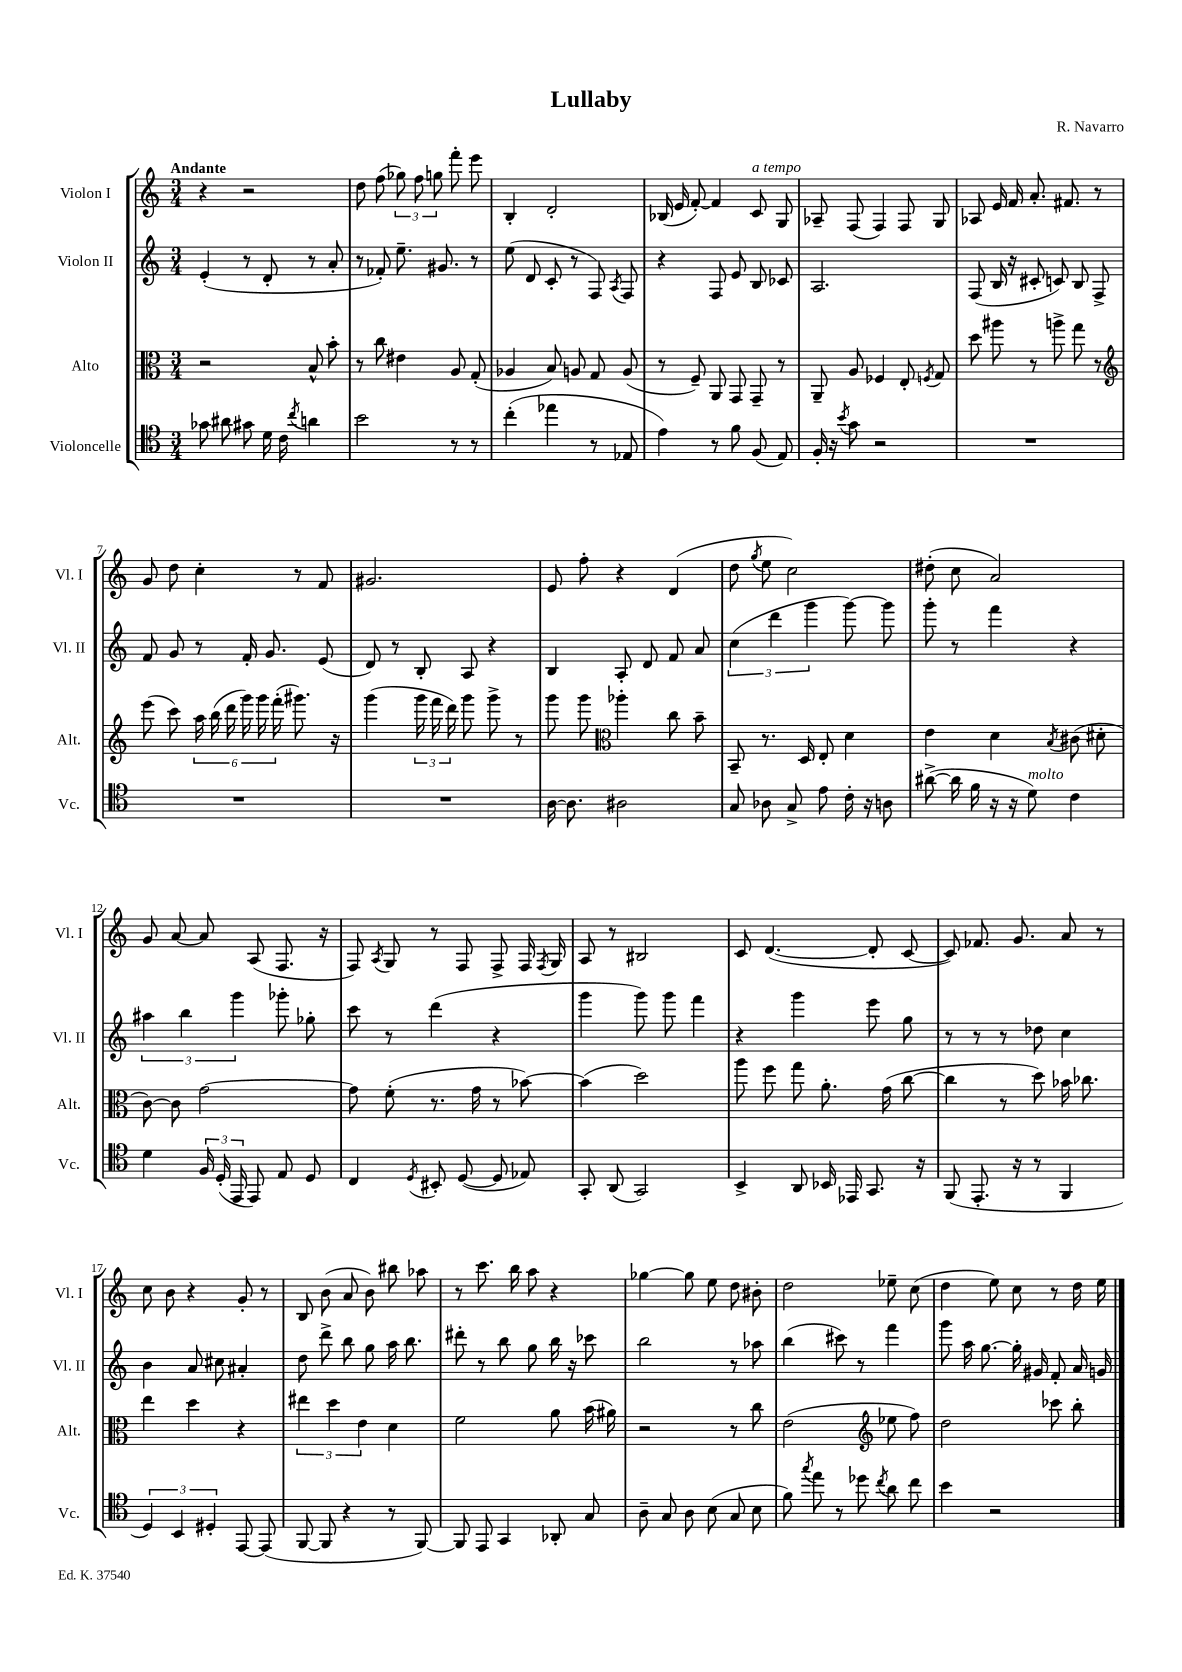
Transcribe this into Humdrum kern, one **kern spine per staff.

**kern	**kern	**kern	**kern
*staff4	*staff3	*staff2	*staff1
*clefC4	*clefC3	*clefG2	*clefG2
*k[]	*k[]	*k[]	*k[]
*M3/4	*M3/4	*M3/4	*M3/4
8g-	2r	(4e'	4r
8a#	.	.	.
8g#	.	8r	2r
16d	.	8d'	.
16c	.	.	.
8qcc	.	.	.
4a	8B^^	8r	.
.	8b'	8a'	.
=	=	=	=
2b	8r	8r	8dd
.	8cc	8f-')	(8ff
.	4e#	8.ee~	12gg-)
.	.	.	12ff
.	.	.	12gg
.	.	8.g#	.
8r	8A	.	8fff'
8r	(8G'	8r	8eee
=	=	=	=
(4cc'	4A-	(8ee	4B'
.	.	8d	.
4ee-	8B)	8c'	2d'
.	8A	8r	.
8r	8G	8F)	.
.	.	8qA	.
8E-	(8A	8F	.
=	=	=	=
4e)	8r	4r	(16B-
.	.	.	16e
.	8F~)	.	[8f')
8r	8AA	8F	4f]
8f	8GG	8e	.
(8F	8GG~	8B	8c
8E)	8r	8c-	8G
=	=	=	=
16F'	8AA~	2.A	8A-~
16r	.	.	.
8qb	.	.	.
8g	8A	.	(8F
2r	4F-	.	4F)
.	8E'	.	8F
.	8qF	.	.
.	8G	.	8G
=	=	=	=
2.r	8dd	(8F	8A-
.	8aa#	16B	16e
.	.	16r	16f
.	8r	8c#'	8.a'
.	8aa^	8c)	.
.	.	.	8.f#
.	8gg	8B	.
.	8r	8F^	8r
=	=	=	=
*	*clefG2	*	*
2.r	(8eee	8f	8g
.	8ccc)	8g	8dd
.	24aa	8r	4cc'
.	(24bb	.	.
.	24ddd	.	.
.	24ggg)	16f'	.
.	24ggg	.	.
.	.	8.g	.
.	(24fff'	.	.
.	8.ggg#)	.	8r
.	.	(8e	8f
.	16r	.	.
=	=	=	=
2.r	(4ggg	8d)	2.g#
.	.	8r	.
.	24ggg	8B'	.
.	24fff	.	.
.	24ddd)	.	.
.	8ggg	8A	.
.	8ggg^	4r	.
.	8r	.	.
=	=	=	=
[16A	8ggg	4B	8e
8.A]	.	.	.
.	8ggg	.	8ff'
*	*clefC3	*	*
2A#	4aa-'	8A'	4r
.	.	8d	.
.	8cc	8f	(4d
.	8b~	8a	.
=	=	=	=
8G	8BB~	(6cc	8dd
.	.	.	8qgg
8A-	8.r	.	8ee
.	.	6ddd	.
8G^	.	.	2cc)
.	16D	.	.
.	.	6ggg	.
8e	8E'	.	.
16c'	4d	[8ggg)	.
16r	.	.	.
8A	.	8ggg]	.
=	=	=	=
([8a#^	4e	8ggg'	(8dd#'
16a#]	.	8r	8cc
16f	.	.	.
16r	4d	4fff	2a)
16r	.	.	.
8d)	.	.	.
.	8qB	.	.
4c	(8c#	4r	.
.	8d#'	.	.
=	=	=	=
4d	[8c)	6aa#	8g
.	8c]	.	[8a
.	.	6bb	.
24F	[2g	.	8a]
(24D'	.	.	.
24EE	.	6ggg	.
8EE)	.	.	(8A
8E	.	8ggg-'	8.F
8D	.	8gg-'	.
.	.	.	16r
=	=	=	=
4C	8g]	8ccc	8F)
.	.	.	8qA
.	(8f'	8r	8G
8qD	.	.	.
8BB#'	8.r	(4ddd	8r
([8D	.	.	8F
.	16g	.	.
8D]	8r	4r	8F^
8E-)	[8b-)	.	16F
.	.	.	8qF
.	.	.	16G
=	=	=	=
8GG'	(4b-]	4ggg	8A
(8AA	.	.	8r
2GG)	2dd)	8ggg)	2B#
.	.	8ggg	.
.	.	4fff	.
=	=	=	=
4BB^	8aa	4r	8c
.	8ff	.	([4.d
8AA	8gg	4ggg	.
16BB-	8.a'	.	.
16EE-	.	.	.
8.GG	.	8eee	8d']
.	(16g	.	.
.	[8cc	8gg	[8c
16r	.	.	.
=	=	=	=
(8FF	4cc]	8r	8c])
8.EE'	.	8r	8.f-
.	8r	8r	.
16r	.	.	8.g
8r	8dd)	8dd-	.
4FF	16b-	4cc	8a
.	8.cc-	.	.
.	.	.	8r
=	=	=	=
6D)	4ee	4b	8cc
.	.	.	8b
6BB	.	.	.
.	4dd	8a	4r
6D#'	.	.	.
.	.	8cc#	.
[8EE	4r	4a#'	8g'
(8EE]	.	.	8r
=	=	=	=
[8FF	6ee#	8dd	8B
8FF]	.	8ddd^	(8b
.	6dd	.	.
4r	.	8bb	8a
.	6e	.	.
.	.	8gg	8b)
8r	4d	16aa	8bb#
.	.	8.bb	.
[8FF)	.	.	8aa-
=	=	=	=
8FF]	2f	8ddd#'	8r
8EE	.	8r	8.ccc
4GG	.	8bb	.
.	.	.	16bb
.	.	8gg	8aa
8AA-'	8a	16bb	4r
.	.	16r	.
8G	(16b	8ccc-	.
.	16a#)	.	.
=	=	=	=
8A~	2r	2bb	[4gg-
8G	.	.	.
8A	.	.	8gg-]
(8B	.	.	8ee
8G	8r	8r	8dd
8B	8cc	8aa-	8b#'
=	=	=	=
8f)	(2e	(4bb	2dd
8qgg	.	.	.
8ee	.	.	.
8r	.	8ccc#)	.
8dd-	.	8r	.
*	*clefG2	*	*
8qcc	.	.	.
8a	8ee-	4fff	8ee-~
8cc	8ff)	.	(8cc
=	=	=	=
4b	2dd	8ggg	4dd
.	.	16aa	.
.	.	[8.gg	.
2r	.	.	8ee)
.	.	16gg']	8cc
.	.	16g#	.
.	8ccc-	8f'	8r
.	8bb'	16a	16dd
.	.	16g	16ee
==	==	==	==
*-	*-	*-	*-
